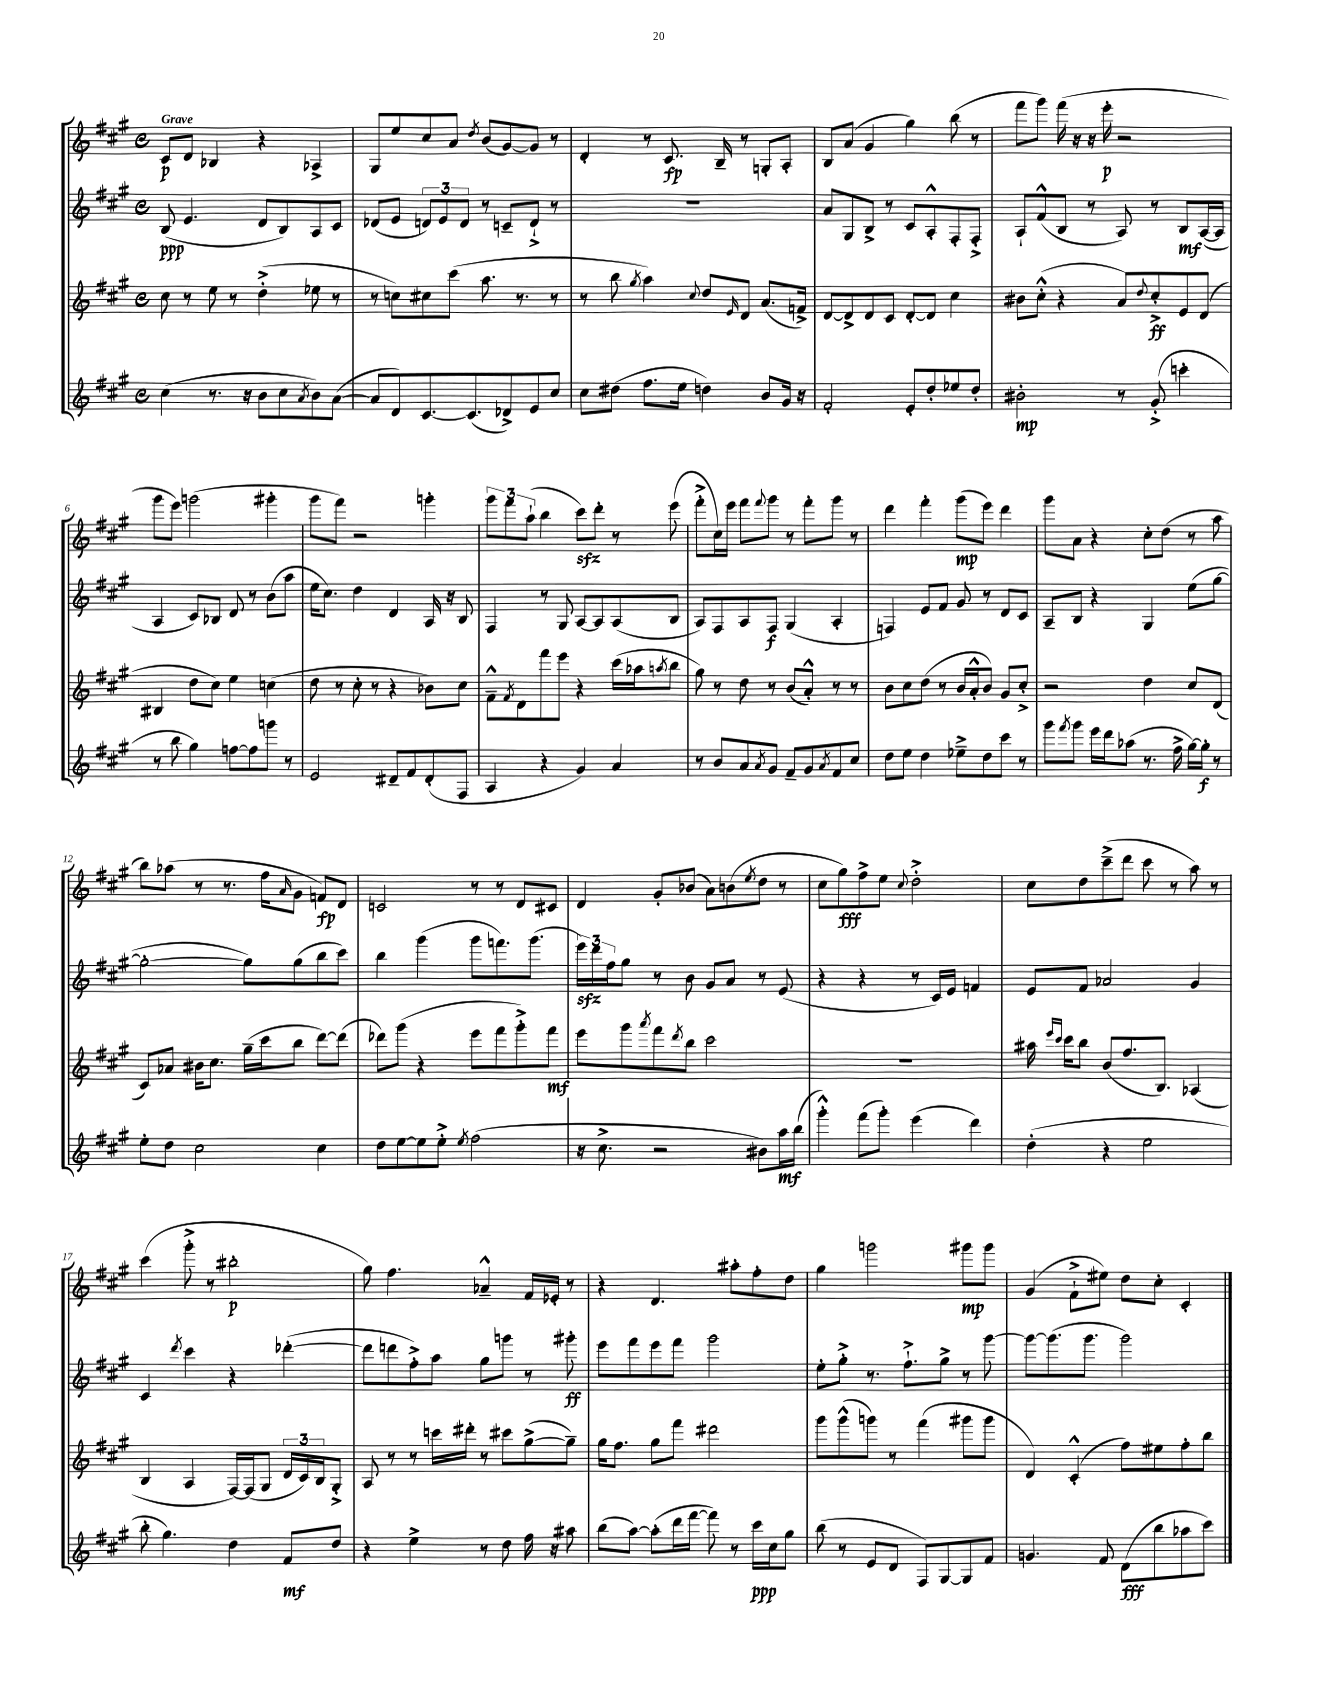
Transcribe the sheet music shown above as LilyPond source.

<<
\new StaffGroup <<
\new Staff = "s0" {
    \clef treble \key a \major \defaultTimeSignature \time 4/4 \tempo "Grave"
    cis'8\p d'8 bes4 r4 aes4-> |
    gis8 e''8 cis''8 a'8 \acciaccatura { d''8 } b'8( gis'8~) gis'8 r8 |
    d'4-. r8 cis'8.\fp b16-- r8 g8-. a8-. |
    b8 a'8( gis'4 gis''4) b''8( r8 |
    fis'''8 gis'''8) fis'''16( r16 r16 e'''16-.\p r2 |
    gis'''8 e'''8) g'''2( gis'''4-. |
    gis'''8 fis'''8) r2 g'''4-. |
    \tuplet 3/2 { gis'''8 fis'''8 a''8-!( } b''4 cis'''8\sfz) d'''8-. r8 e'''8( |
    fis'''8-.-> cis''16) e'''16 fis'''8 \appoggiatura { fis'''8 } gis'''8 r8 fis'''8-. gis'''8 r8 |
    d'''4 fis'''4-. gis'''8\mp( e'''8) d'''4 |
    gis'''8 a'8 r4 cis''8-. d''8( r8 a''8 |
    b''8) aes''8( r8 r8. fis''16 \grace { a'16 } gis'8 f'8\fp) d'8 |
    c'2 r8 r8 d'8 cis'8 |
    d'4 gis'8-. bes'8( a'8) b'8( \acciaccatura { e''8 } d''8 r8 |
    cis''8 gis''8\fff) fis''8-> e''8 \appoggiatura { cis''8 } d''2-.-> |
    cis''8 d''8 cis'''8--->( d'''8 cis'''8 r8 a''8) r8 |
    cis'''4( gis'''8-.-> r8 bis''2-.\p |
    gis''8) fis''4. aes'4---^ fis'16 ees'16-. r8 |
    r4 d'4. ais''8-. fis''8-. d''8 |
    gis''4 g'''2 gis'''8\mp gis'''8 |
    gis'4( fis'8-!-> eis''8) d''8 cis''8-. cis'4-. \bar "|." |
}
\new Staff = "s1" {
    \clef treble \key a \major \defaultTimeSignature \time 4/4
    b8\ppp( e'4. d'8 b8) a8 cis'8 |
    des'8( e'8 \tuplet 3/2 { d'8) e'8 d'8 } r8 c'8-- d'8-!-> r8 |
    R1 |
    a'8 gis8 b8-> r8 cis'8 a8-.-^ fis8-. fis8-.-> |
    a8-! fis'8-^( b8 r8 a8) r8 b8\mf a16~( a16 |
    a4 cis'8) bes8 d'8 r8 b'8( a''8 |
    e''16 cis''8.) d''4 d'4 a16 r16 b8 |
    fis4 r8 gis8 a8~ a8 a8( b8 |
    a8) fis8 a8 fis8\f gis4( a4-. |
    f4) e'8 fis'8 gis'8 r8 d'8 cis'8 |
    a8-- b8 r4 gis4 e''8( gis''8~ |
    gis''2~-. gis''8) gis''8( b''8 cis'''8) |
    b''4 gis'''4( gis'''8 f'''8.) gis'''8.( |
    \tuplet 3/2 { e'''16\sfz) d'''16 fis''16 } gis''8 r8 b'8 gis'8 a'8 r8 e'8( |
    r4 r4 r8 cis'16) e'16 f'4 |
    e'8 fis'8 aes'2 gis'4 |
    cis'4 \acciaccatura { d'''8 } cis'''4 r4 des'''4~-.( |
    des'''8 d'''8 fis''8-.->) a''8 gis''8 g'''8 r8 gis'''8-.\ff |
    e'''8 fis'''8 e'''8 fis'''8 gis'''2 |
    e''8-. gis''8-.-> r8. fis''8.-!-> gis''8-> r8 gis'''8~ |
    gis'''8~ gis'''8.( gis'''8. gis'''2) \bar "|." |
}
\new Staff = "s2" {
    \clef treble \key a \major \defaultTimeSignature \time 4/4
    cis''8 r8 e''8 r8 d''4-.->( ees''8 r8 |
    r8 c''8) cis''8 cis'''8( a''8. r8. r8 |
    r8 b''8 \acciaccatura { gis''8 } a''4) \appoggiatura { cis''8 } d''8 \grace { e'16 } d'8 a'8.( f'16->) |
    d'8~ d'8-> d'8 cis'8 d'8~-. d'8 cis''4 |
    bis'8 cis''8-.-^( r4 a'8) \appoggiatura { d''8 } cis''8-.->\ff e'8 d'8( |
    bis4 d''8 cis''8) e''4 c''4( |
    d''8 r8 cis''8-. r8 r4 bes'8) cis''8 |
    fis'8---^ \acciaccatura { fis'8 } d'8 fis'''8 e'''8 r4 cis'''16( aes''16 \acciaccatura { a''8 } b''8 |
    gis''8) r8 d''8 r8 b'8( a'8-.-^) r8 r8 |
    b'8 cis''8 d''8( r8 b'16 a'16-.-^ b'8) gis'8 cis''8-.-> |
    r2 d''4 cis''8 d'8( |
    cis'8) aes'8 bis'16 cis''8. gis''16--( cis'''16 b''8 d'''8~) d'''8( |
    des'''8) gis'''8( r4 e'''8 fis'''8 gis'''8-.->) fis'''8\mf |
    e'''8 gis'''8 \acciaccatura { a'''8 } fis'''8 \acciaccatura { d'''8 } b''8 cis'''2 |
    R1 |
    ais''16 \grace { e'''16 cis'''16 } cis'''16 b''8 b'8( fis''8. b8.) aes4( |
    b4 a4 fis16~) fis16( gis8 \tuplet 3/2 { d'16 cis'16) b16 } gis8-.-> |
    a8 r8 r8 c'''16 dis'''16-. r8 cis'''8 gis''8~->( gis''8--) |
    gis''16 fis''8. gis''8 fis'''8 dis'''2 |
    gis'''8 gis'''8-^( g'''8) r8 fis'''4( gis'''8 gis'''8 |
    d'4) cis'4-.-^( fis''8) eis''8 fis''8-. b''8 \bar "|." |
}
\new Staff = "s3" {
    \clef treble \key a \major \defaultTimeSignature \time 4/4
    cis''4( r8. r16 b'8 cis''8 \acciaccatura { a'8 } b'8) a'8~( |
    a'8 d'8) cis'8.~ cis'8.( des'8->) e'8 cis''8 |
    cis''8 dis''8( fis''8. e''16 d''4) b'8 gis'16 r16 |
    fis'2-. e'8-. d''8-. ees''8 d''8-. |
    bis'2-.\mp r8 gis'8-.->( c'''4-. |
    r8 b''8 gis''4) f''8~ f''8 g'''8 r8 |
    e'2 dis'8-- fis'8 dis'8-.( fis8 |
    a4 r4 gis'4) a'4 |
    r8 b'8 a'8 \acciaccatura { a'8 } gis'8 fis'8-- gis'8 \acciaccatura { a'8 } fis'8 cis''8 |
    d''8 e''8 d''4 ees''8---> d''8 cis'''8 r8 |
    gis'''8 \acciaccatura { fis'''8 } gis'''8 e'''16 d'''16 aes''8( r8. fis''16-> gis''16~) gis''16-.\f r8 |
    e''8-. d''8 cis''2 cis''4 |
    d''8 e''8~ e''8 e''8-.-> \acciaccatura { e''8 } fis''2( |
    r16 cis''8.-> r2 bis'8) a''16\mf b''16( |
    gis'''4-.-^) fis'''8( gis'''8-.) e'''4( d'''4) |
    d''4-.( r4 e''2 |
    b''8-. gis''4.) d''4 fis'8\mf d''8 |
    r4 e''4-> r8 d''8 fis''16 r16 ais''8 |
    b''8( a''8~) a''8-.( d'''16 fis'''16~ fis'''8) r8 cis'''16\ppp cis''16 gis''8 |
    b''8( r8 e'8 d'8 fis8) gis8~ gis8 fis'8 |
    g'4. fis'8 d'8\fff( b''8 aes''8 cis'''8) \bar "|." |
}
>>
>>
